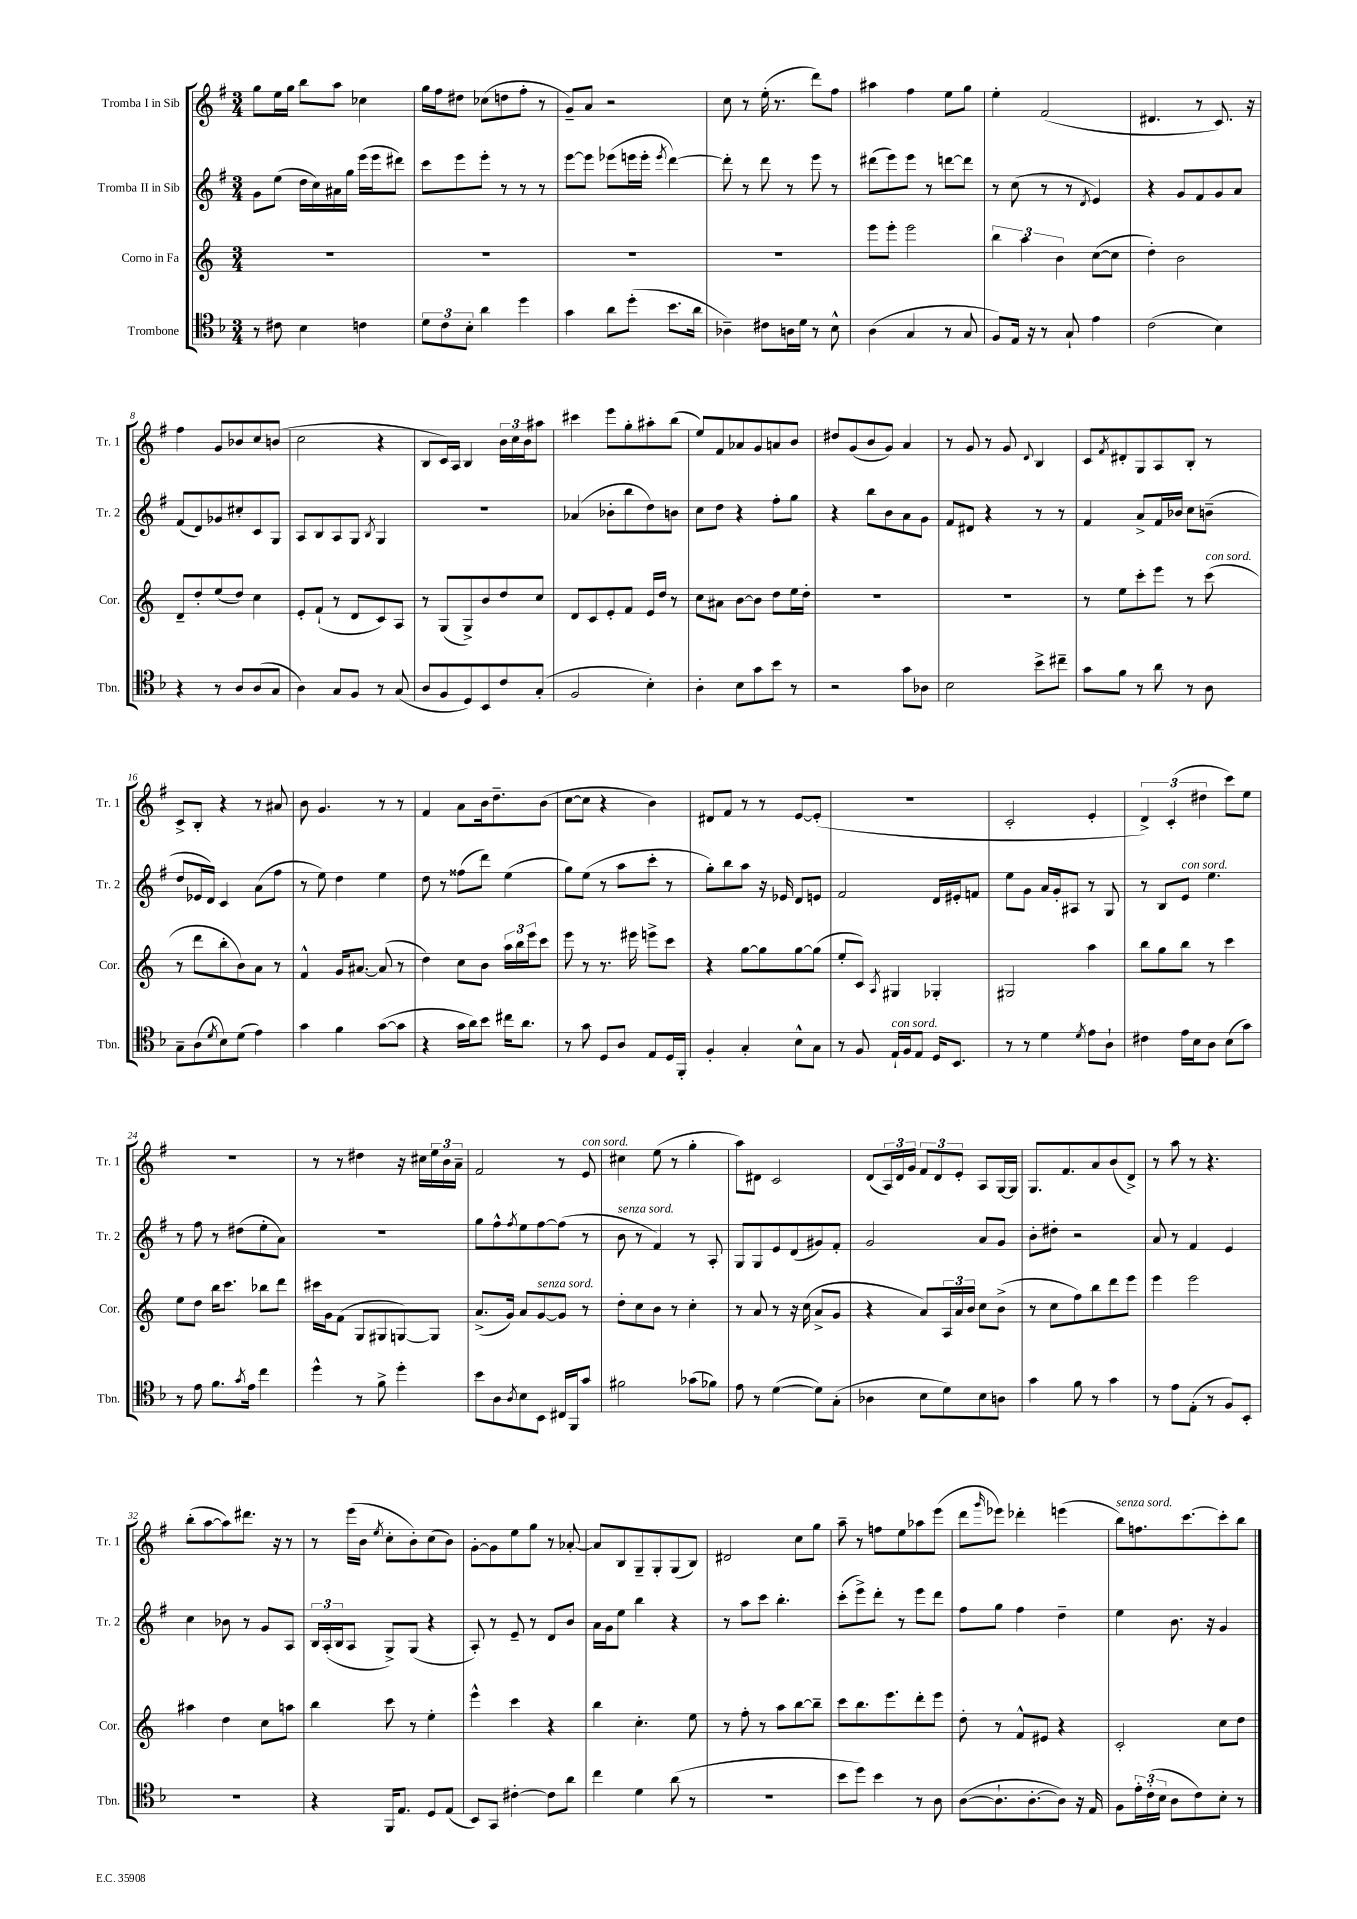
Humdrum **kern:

**kern	**kern	**kern	**kern
*staff4	*staff3	*staff2	*staff1
*clefC4	*clefG2	*clefG2	*clefG2
*k[b-]	*k[]	*k[f#]	*k[f#]
*M3/4	*M3/4	*M3/4	*M3/4
8r	2.r	8g	8gg
8c#	.	(8ee	16ee
.	.	.	16gg
4B-	.	16dd	8bb
.	.	16cc)	.
.	.	16a#	8aa
.	.	16gg	.
4c	.	(16eee	4cc-
.	.	16eee	.
.	.	8ddd#)	.
=	=	=	=
12d	2.r	8ccc	16gg
.	.	.	16ff#
12c	.	.	.
.	.	8eee	8dd#
12B-'	.	.	.
4a	.	8eee'	(8cc-
.	.	8r	8dd
4dd	.	8r	8ff#'
.	.	8r	8r
=	=	=	=
4g	2.r	[8eee	8g~)
.	.	8eee]	8a
8a	.	(8eee-	2r
(8dd'	.	16eee	.
.	.	16eee'	.
.	.	8qeee	.
8.b-	.	[4ddd)	.
16a	.	.	.
=	=	=	=
4A-~)	2.r	8ddd']	8cc
.	.	8r	8r
8c#	.	8ddd	(16ee'
.	.	.	8.r
16A	.	8r	.
16d	.	.	.
8r	.	8eee	8ddd)
8B-^^	.	8r	8ff#
=	=	=	=
(4A	8eee	(8ddd#	4aa#
.	8eee'	8eee)	.
4G	2eee	8eee	4ff#
.	.	8r	.
8r	.	[8ddd	8ee
8G	.	8ddd]	8gg
=	=	=	=
8F)	6bb	8r	4ee'
16E	.	(8cc	.
.	6aa	.	.
16r	.	.	.
8r	.	8r	(2f#
.	6b	.	.
8G`	.	8r	.
.	.	8qd	.
4e	([8cc	4e)	.
.	8cc]	.	.
=	=	=	=
(2c	4dd')	4r	4.d#
.	2b	8g	.
.	.	8f#	8r
4B-)	.	8g	8.c)
.	.	8a	.
.	.	.	16r
=	=	=	=
4r	8d~	(8f#	4ff#
.	8dd'	8d)	.
8r	(8ee	8g-	8g
8A	8dd)	8cc#'	8b-
(8A	4cc	8c	8cc
8G	.	8G	(8b
=	=	=	=
4A)	8e'	8A	2cc
.	(8f`	8B	.
8G	8r	8A	.
8F	8d	8G	.
.	.	8qB	.
8r	8c)	4G	4r
(8G	8A	.	.
=	=	=	=
8A	8r	2.r	8B
8F	(8G	.	16c)
.	.	.	16A
8D)	8G^)	.	4B
8BB-	8b	.	.
8c	8dd	.	24b
.	.	.	24cc
.	.	.	24b
(8G'	8cc	.	8aa#
=	=	=	=
2F	8d	(4a-	4ccc#
.	8c	.	.
.	8e'	8b-'	8eee
.	8f	8bb	8gg'
4B-')	16e	8dd)	8aa#'
.	16dd	.	.
.	8r	8b	(8bb
=	=	=	=
4A'	8cc	8cc	8ee)
.	8a#	8dd	8f#
8B-	[8b	4r	8a-
8g	8b]	.	8g
8b-	8dd	8ff#'	8a
8r	16ee	8gg	8b
.	16dd'	.	.
=	=	=	=
2r	2.r	4r	8dd#
.	.	.	(8g
.	.	8bb	8b
.	.	8b	8g)
8g	.	8a	4a
8A-	.	8g	.
=	=	=	=
2B-	2.r	8f#	8r
.	.	8d#	8g
.	.	4r	8r
.	.	.	8g
.	.	.	8qqd
8b-^	.	8r	4B
8cc#~	.	8r	.
=	=	=	=
8g	8r	4f#	8c
.	.	.	8qf#
8f	8ee	.	8d#'
8r	8ccc'	8a^	8G
8a	8eee	16f#	8A
.	.	16b-	.
8r	8r	8cc	8B'
8A	(8ccc	(8b~	8r
=	=	=	=
8G~	8r	8dd	8c^
(8A	8ddd	16e-	8B'
.	.	16d)	.
8qd	.	.	.
8B-)	8bb'	4c	4r
(8d	8b)	.	.
4e)	8a	(8a	8r
.	8r	8ff#	8a#
=	=	=	=
4g	4f^^	8r	8b
.	.	8ee)	4.g
4f	16g	4dd	.
.	[8.a#	.	.
([8g	(8a#]	4ee	8r
8g]	8r	.	8r
=	=	=	=
4r	4dd)	8dd	4f#
.	.	8r	.
16g	8cc	(8ff##	8a
16a)	.	.	.
8b-	8b	8ddd)	16b
.	.	.	8.dd~
16cc#	24aa	(4ee	.
.	24bb	.	.
8.a	.	.	.
.	24eee	.	.
.	8ccc	.	(8b
=	=	=	=
8r	8eee	8gg)	[8cc
8g	8r	(8ee	8cc]
8D	8.r	8r	4r
8A	.	8aa	.
.	16eee#	.	.
8E	8eee^	8ccc'	4b)
16D	8ccc	8r	.
16FF'	.	.	.
=	=	=	=
4F'	4r	8gg')	8d#
.	.	8bb	8f#
4G'	[8gg	8aa	8r
.	8gg]	16r	8r
.	.	16e-	.
8B-^^	[8gg	8d	[8e
8G	(8gg]	8e	(8e']
=	=	=	=
8r	8ee'	2f#	2.r
8F	8c)	.	.
.	8qA	.	.
16E`	4G#	.	.
16F	.	.	.
8E	.	.	.
16D	4G-'	16d	.
8.BB-	.	16e#'	.
.	.	8f	.
=	=	=	=
8r	2G#	8ee	2c'
8r	.	8g	.
4d	.	16a	.
.	.	16g'	.
.	.	8A#	.
8qd	.	.	.
8e	4aa	8r	4e'
8A`	.	8G	.
=	=	=	=
4c#	8bb	8r	6d^)
.	8gg	8B	.
.	.	.	(6c'
16e	8bb	8e	.
16B-	.	.	.
.	.	.	6dd#
8A	8r	4.ee	.
(8B-	4ccc	.	8ccc)
8g)	.	.	8ee
=	=	=	=
8r	8ee	8r	2.r
8e	8dd	8ff#	.
8.f	16bb	8r	.
.	8.ccc	.	.
.	.	(8dd#	.
8qg	.	.	.
16e	.	.	.
4cc	8bb-	8ee'	.
.	8ddd	8a)	.
=	=	=	=
4dd^^	16ccc#	2.r	8r
.	16g	.	.
.	(8f	.	8r
8r	8G	.	4dd#
8f^	8G#	.	.
4dd'	[8G)	.	16r
.	.	.	16cc#
.	8G]	.	24ee
.	.	.	24b
.	.	.	24a~
=	=	=	=
8b-	(8.a^	8gg	2f#
8A	.	8ff#^^	.
.	16g)	.	.
8qA	.	8qff#	.
8B-	8a	8ee	.
8BB-	[8g	[8ff#	.
16C#	8g]	(8ff#]	8r
16FF	.	.	.
8g	8r	8r	8e
=	=	=	=
2f#	8dd'	8b	4cc#
.	8cc	8r	.
.	8b	4f#)	(8ee
.	8r	.	8r
(8g-	4cc'	8r	4gg'
8f-)	.	8A'	.
=	=	=	=
8e	8r	8G	8aa)
8r	8a	8G	8d#
([4d	8r	8e	2c
.	16r	(8d	.
.	(16cc	.	.
8d])	8a^	8g#)	.
(8G'	8g	8f#'	.
=	=	=	=
4A-	4r	2g	(8d
.	.	.	24A)
.	.	.	24d
.	.	.	24g
8B-	8a)	.	12f#
.	.	.	12d
8d)	24A	.	.
.	24a	.	12e'
.	24b	.	.
8B-	8cc	8a	8A
8A	(8b^	8g	[16G
.	.	.	16G]
=	=	=	=
4g	8r	8b'	8.G
.	8cc	8dd#'	.
.	.	.	8.f#
8f	8ff)	2r	.
8r	8bb	.	8a
4g	8ddd	.	(8b
.	8eee	.	8d^)
=	=	=	=
8r	4eee	8a	8r
8e	.	8r	8aa
(8E'	2eee	4f#	8r
8r	.	.	4.r
8F)	.	4e	.
8BB-'	.	.	.
=	=	=	=
2.r	4aa#	4cc	(8bb'
.	.	.	[8aa
.	4dd	8b-	8aa])
.	.	8r	8.ddd#
.	8cc	8g	.
.	.	.	16r
.	8aa	8A	8r
=	=	=	=
4r	4bb	24B	8r
.	.	(24A'	.
.	.	24B	.
.	.	8A	(16eee
.	.	.	16b
.	.	.	8qee
16FF	8ccc	8G^)	8cc'
8.E	.	.	.
.	8r	(8G	8b')
8D	4ee'	4r	(8cc
(8E	.	.	8b)
=	=	=	=
8BB-)	4eee^^	8A')	[8g'
8GG	.	8r	8g]
[4c#'	4ccc	8e~	8ee
.	.	8r	8gg
8c#]	4r	8d	8r
8a	.	8b	[8a-'
=	=	=	=
4cc	4bb	16a	8a-]
.	.	16g	.
.	.	8ee	8B
4d	4.cc'	4bb	8G~
.	.	.	8G'
(8a	.	4r	(8G
8r	8ee	.	8B)
=	=	=	=
2.r	8r	8r	2d#
.	8ff'	8aa	.
.	8r	8ccc	.
.	8aa	4.bb'	.
.	[8bb	.	8cc
.	8bb~]	.	8gg
=	=	=	=
8b-	8ccc	(8ccc'	8aa~
8dd)	8.bb	8eee^)	8r
4b-	.	8ddd'	8ff
.	8.eee	.	.
.	.	8r	8ee
8r	8ddd'	8eee	8aa-
8A	8eee	8ddd	(8eee
=	=	=	=
([8A	8dd'	8ff#	8ddd
.	.	.	16qqggg
8.A`]	8r	8gg	8eee-)
.	8f^^	4ff#	4ddd-'
[8.A'	.	.	.
.	8e#	.	.
8A])	4r	4dd~	(4eee
16r	.	.	.
16E	.	.	.
=	=	=	=
8F	2c'	4ee	8bb)
24e'	.	.	8.ff
(24c'	.	.	.
24B-	.	.	.
8A	.	8.b	.
.	.	.	[8.ccc
8c)	.	.	.
.	.	16r	.
8B-'	8cc	4g	8ccc']
8r	8dd	.	8bb
==	==	==	==
*-	*-	*-	*-
